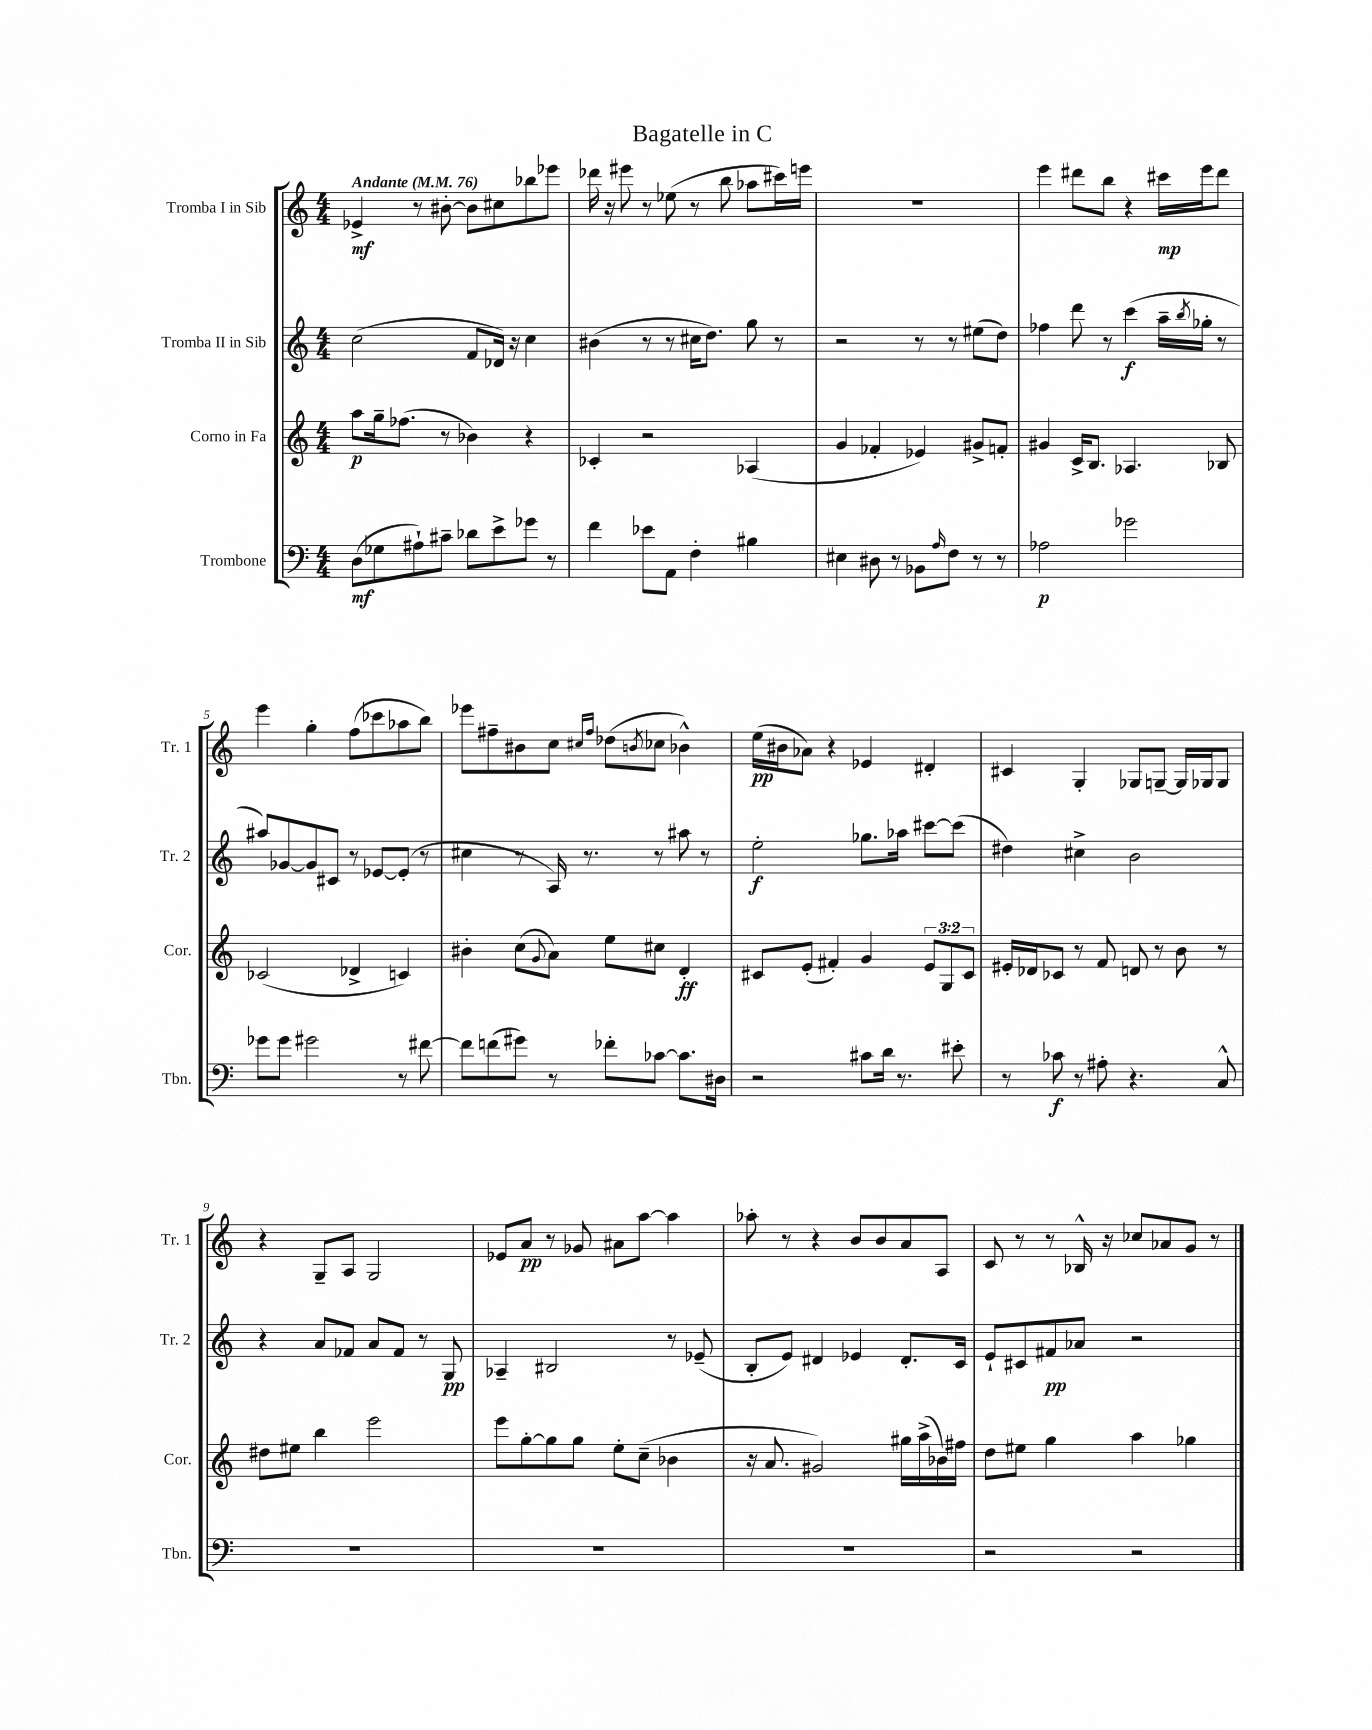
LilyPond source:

\header { title = "Bagatelle in C" }
<<
\new StaffGroup <<
\new Staff = "s0" \with { instrumentName = "Tromba I in Sib" shortInstrumentName = "Tr. 1" } {
    \clef treble \key c \major \numericTimeSignature \time 4/4 \tempo "Andante" 4 = 76
    ees'4->\mf r8 bis'8~-. bis'8 cis''8 bes''8 ees'''8 |
    des'''16 r16 eis'''8 r8 ees''8( r8 b''8 aes''8 cis'''16) e'''16 |
    R1 |
    e'''4 dis'''8 b''8 r4 cis'''16\mp e'''16 dis'''8 |
    e'''4 g''4-. f''8( ces'''8 aes''8 b''8) |
    ees'''8 fis''8-- bis'8 c''8 \grace { cis''16 fis''16 } des''8( \acciaccatura { b'8 } ces''8 bes'4-^) |
    e''16\pp( bis'16 aes'8) r4 ees'4 dis'4-. |
    cis'4 g4-. ges8 g8~-- g16 ges16 ges8 |
    r4 g8-- a8 g2 |
    ees'8 a'8\pp r8 ges'8 ais'8 a''8~ a''4 |
    aes''8-. r8 r4 b'8 b'8 a'8 a8 |
    c'8 r8 r8 bes16-^ r16 ces''8 aes'8 g'8 r8 \bar "|." |
}
\new Staff = "s1" \with { instrumentName = "Tromba II in Sib" shortInstrumentName = "Tr. 2" } {
    \clef treble \key c \major \numericTimeSignature \time 4/4
    c''2( f'8 des'16) r16 c''4 |
    bis'4( r8 r8 cis''16 d''8.) g''8 r8 |
    r2 r8 r8 eis''8( d''8) |
    fes''4 d'''8 r8 c'''4\f( a''16-- \acciaccatura { b''8 } ges''16-. r8 |
    ais''8) ges'8~ ges'8 cis'8 r8 ees'8~ ees'8-.( r8 |
    cis''4 r8 a16) r8. r8 ais''8 r8 |
    e''2-.\f ges''8. aes''16 cis'''8~ cis'''8( |
    dis''4) cis''4-> b'2 |
    r4 a'8 fes'8 a'8 fes'8 r8 g8\pp |
    aes4-- bis2 r8 ees'8--( |
    b8-. e'8) dis'4 ees'4 dis'8.-. c'16 |
    e'8-! cis'8 fis'8\pp aes'8 r2 \bar "|." |
}
\new Staff = "s2" \with { instrumentName = "Corno in Fa" shortInstrumentName = "Cor." } {
    \clef treble \key c \major \numericTimeSignature \time 4/4 \override Staff.TupletNumber.text = #tuplet-number::calc-fraction-text
    a''8\p g''16-- fes''8.( r8 bes'4) r4 |
    ces'4-. r2 aes4( |
    g'4 fes'4-. ees'4) gis'8-> f'8-. |
    gis'4 c'16-> b8. aes4. bes8 |
    ces'2( des'4-> c'4) |
    bis'4-. c''8( \appoggiatura { g'8 } a'8) e''8 cis''8 d'4-.\ff |
    cis'8 e'8-.( fis'4-.) g'4 \tuplet 3/2 { e'8 g8 cis'8 } |
    eis'16-. des'16 ces'8 r8 f'8 d'8 r8 b'8 r8 |
    dis''8 eis''8 b''4 e'''2 |
    e'''8 g''8~-. g''8 g''8 e''8-. c''8--( bes'4 |
    r16 a'8. gis'2) gis''16 a''16->( bes'16) fis''16 |
    d''8 eis''8 g''4 a''4 ges''4 \bar "|." |
}
\new Staff = "s3" \with { instrumentName = "Trombone" shortInstrumentName = "Tbn." } {
    \clef bass \key c \major \numericTimeSignature \time 4/4
    d8\mf( ges8 ais8-!) cis'8-- des'8 e'8-> ges'8 r8 |
    f'4 ees'8 a,8 f4-. bis4 |
    eis4 dis8 r8 bes,8 \grace { a16 } f8 r8 r8 |
    aes2\p ges'2 |
    ges'8 ges'8 gis'2 r8 fis'8~ |
    fis'8 f'8( gis'8) r8 fes'8-. ces'8~ ces'8. dis16 |
    r2 cis'8 d'16 r8. eis'8-. |
    r8 ces'8\f r8 ais8-. r4. c8-^ |
    R1 |
    R1 |
    R1 |
    r2 r2 \bar "|." |
}
>>
>>
